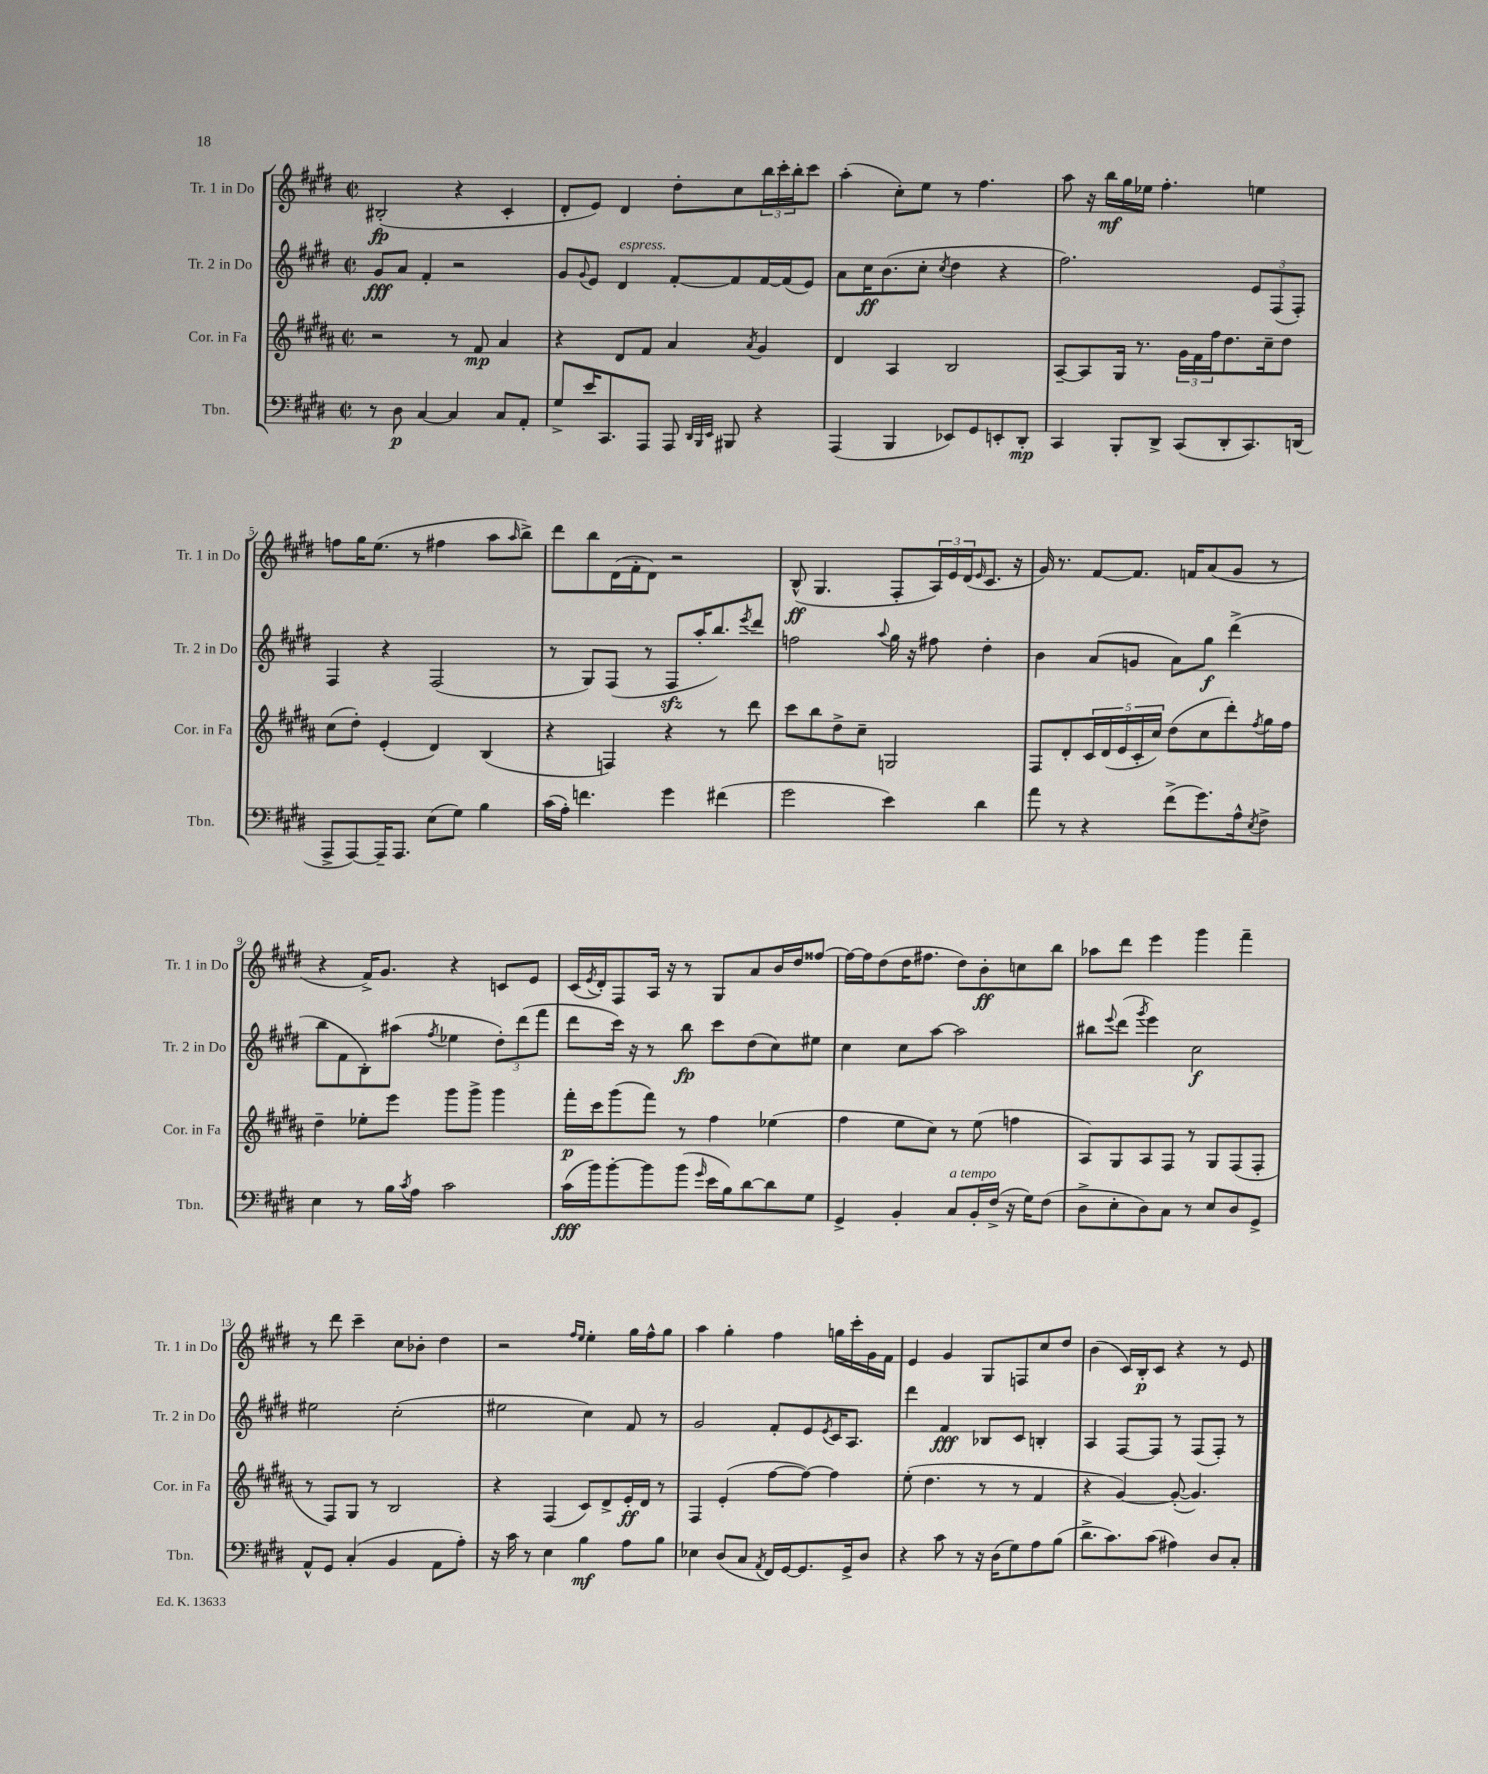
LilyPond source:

<<
\new StaffGroup <<
\new Staff = "s0" \with { instrumentName = "Tr. 1 in Do" shortInstrumentName = "Tr. 1 in Do" } {
    \clef treble \key e \major \defaultTimeSignature \time 2/2
    bis2-.\fp( r4 cis'4-. |
    dis'8-. e'8) dis'4 dis''8-. cis''8 \tuplet 3/2 { b''16 cis'''16-. b''16-. } cis'''8 |
    a''4-.( cis''8-.) e''8 r8 fis''4. |
    a''8 r16 b''16\mf gis''16 ees''16 fis''4.-. e''4 |
    f''8 gis''16 e''8.( r8 fis''4 a''8 \grace { a''16 } b''8->) |
    dis'''8 b''8 dis'16( fis'16-. dis'8) r2 |
    b8-^\ff( gis4. fis8-. \tuplet 3/2 { a16) e'16 dis'16( } \grace { e'16 } cis'8. r16 |
    gis'16) r8. fis'8~ fis'8. f'16 a'8( gis'8 r8 |
    r4 fis'16->) gis'8. r4 c'8 e'8 |
    cis'16( \acciaccatura { e'8 } dis'16-.) fis8 a16 r16 r8 gis8 a'8 b'16 dis''16 fisis''8~ |
    fisis''16~ fisis''16 dis''8( dis''16 fis''8. dis''8) b'8-.\ff c''8 b''8 |
    aes''8 dis'''8 e'''4 gis'''4 fis'''4-- |
    r8 dis'''8 cis'''4-- cis''8 bes'8-. dis''4 |
    r2 \grace { fis''16 e''16 } e''4-. gis''16 fis''16-^ gis''8 |
    a''4 gis''4-. fis''4 g''16 cis'''16-. gis'16 fis'16 |
    e'4 gis'4 gis8 f8 cis''8 dis''8 |
    b'4( cis'16) b16-.\p cis'8 r4 r8 e'8 \bar "|." |
}
\new Staff = "s1" \with { instrumentName = "Tr. 2 in Do" shortInstrumentName = "Tr. 2 in Do" } {
    \clef treble \key e \major \defaultTimeSignature \time 2/2
    gis'8\fff a'8 fis'4-. r2 |
    gis'8 \appoggiatura { gis'8 } e'8 dis'4^\markup { \italic "espress." } fis'8~-. fis'8 fis'16~ fis'16( e'8) |
    a'8 cis''16\ff b'8.( cis''8-. \acciaccatura { cis''8 } dis''4 r4 |
    fis''2.) \tuplet 3/2 { e'8 fis8( fis8-.) } |
    fis4 r4 fis2( |
    r8 gis8) fis8( r8 fis8\sfz a''16-. b''8.) \acciaccatura { e'''8 } dis'''8 |
    f''2 \appoggiatura { a''8 } gis''16 r16 fis''8 dis''4-. |
    b'4 a'8( g'8 a'8) gis''8\f dis'''4->( |
    b''8 fis'8 b8-.) ais''8( \acciaccatura { fis''8 } ees''4 \tuplet 3/2 { dis''8-.) dis'''8( fis'''8 } |
    dis'''8 cis'''16) r16 r8 b''8\fp cis'''8 dis''8( cis''8) eis''8 |
    cis''4 cis''8 a''8~ a''2 |
    bis''8 \appoggiatura { e'''8 } dis'''8( \acciaccatura { gis'''8 } e'''4) cis''2\f |
    eis''2 cis''2-.( |
    eis''2 cis''4) fis'8 r8 |
    gis'2 fis'8-. e'8 \acciaccatura { e'8 } cis'16 a8. |
    dis'''4 fis'4\fff bes8 cis'8 b4-. |
    a4 fis8~ fis8 r8 fis8( fis8-.) r8 \bar "|." |
}
\new Staff = "s2" \with { instrumentName = "Cor. in Fa" shortInstrumentName = "Cor. in Fa" } {
    \clef treble \key b \major \defaultTimeSignature \time 2/2
    r2 r8 fis'8\mp ais'4 |
    r4 dis'8 fis'8 ais'4 \acciaccatura { ais'8 } gis'4 |
    dis'4 ais4 b2 |
    ais8~-- ais8 gis16 r8. \tuplet 3/2 { gis'16 fis'16 fis''16 } dis''8. cis''16-- dis''8 |
    cis''8( dis''8-.) e'4-.( dis'4) b4( |
    r4 f4) r4 r8 dis'''8 |
    cis'''8 b''8 dis''8-> cis''8-- g2 |
    fis8 dis'8-. \tuplet 5/4 { cis'16 dis'16( e'16 cis'16-. cis''16) } dis''8( cis''8 dis'''8-.) \acciaccatura { fis''8 } gis''16 fis''16 |
    dis''4-- ees''8-. e'''8 gis'''8 gis'''8-> gis'''4 |
    fis'''16-.\p cis'''16 gis'''8( fis'''8) r8 fis''4 ees''4( |
    fis''4 e''8 cis''8) r8 e''8( f''4 |
    ais8) gis8 ais8 fis8 r8 gis8 fis8( fis8-. |
    r8 fis8) gis8 r8 b2 |
    r4 fis4( cis'8) dis'8-> e'16-.\ff dis'16 r8 |
    fis4 e'4-.( fis''8~ fis''8~) fis''4 |
    e''8-.( dis''4. r8 r8 fis'4 |
    r4 gis'4~) gis'8~-.( gis'4.) \bar "|." |
}
\new Staff = "s3" \with { instrumentName = "Tbn." shortInstrumentName = "Tbn." } {
    \clef bass \key e \major \defaultTimeSignature \time 2/2
    r8 dis8\p cis4~ cis4 cis8 a,8-. |
    gis8-> e'16 cis,8. a,,8 a,,8 \grace { dis,32 b,,32 e,32 } bis,,8 r4 |
    a,,4( b,,4 ees,8) gis,8 e,8-. dis,8-.\mp |
    cis,4 b,,8-. dis,8-> cis,8( dis,8-. cis,8.) d,16( |
    a,,8-> a,,8~) a,,16-- a,,8. e8( gis8) b4 |
    cis'16( a16-.) f'4. gis'4 fis'4( |
    gis'2 e'4) dis'4 |
    a'8 r8 r4 fis'8->( gis'8.) a16-^ \acciaccatura { e8 } fis8-> |
    e4 r8 b16 \acciaccatura { cis'8 } a16 cis'2 |
    cis'16\fff( b'16) b'8~-. b'8 b'8( \grace { gis'16 } e'16 b16) dis'8~ dis'8 gis8 |
    gis,4-> b,4-. cis8^\markup { \italic "a tempo" } b,16-. fis16->( r16 gis16) fis8( |
    dis8-> e8-. dis8) cis8 r8 e8 dis8 gis,8-> |
    a,8-^ gis,8 cis4-.( b,4 a,8 a8-.) |
    r16 cis'16 r8 e4 b4\mf a8 b8 |
    ees4 dis8( cis8 \acciaccatura { a,8 } fis,16) gis,16~ gis,8. gis,16-> dis8 |
    r4 cis'8 r8 r16 dis16( gis8) a8 b8( |
    dis'8.-> cis'8.) cis'8( ais4) dis8 cis8-. \bar "|." |
}
>>
>>
